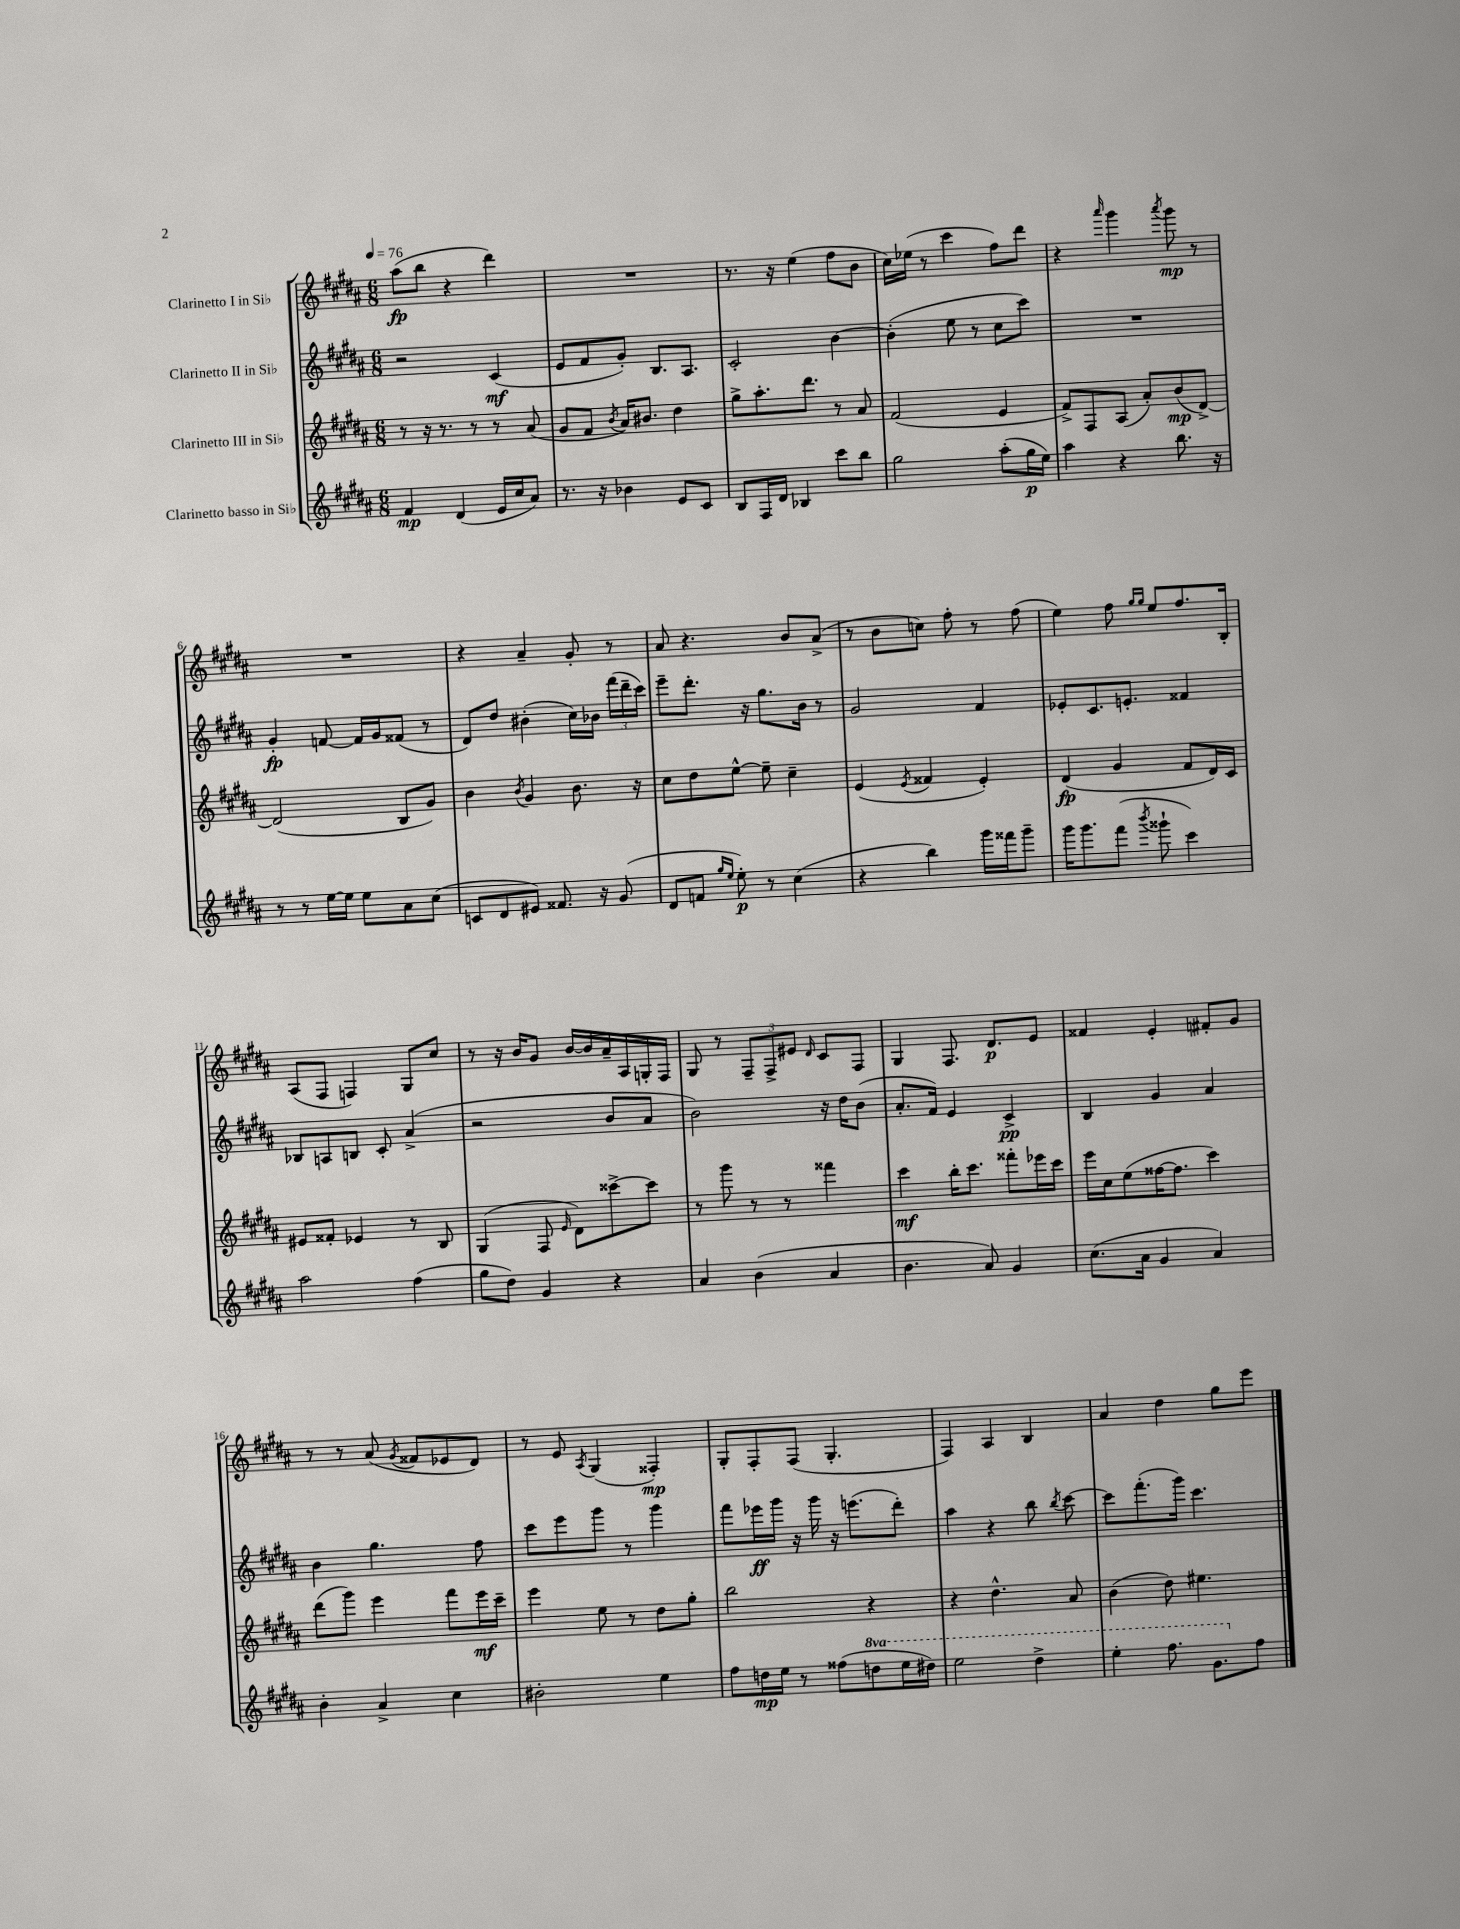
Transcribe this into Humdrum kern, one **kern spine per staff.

**kern	**kern	**kern	**kern
*staff4	*staff3	*staff2	*staff1
*clefG2	*clefG2	*clefG2	*clefG2
*k[f#c#g#d#a#]	*k[f#c#g#d#a#]	*k[f#c#g#d#a#]	*k[f#c#g#d#a#]
*M6/8	*M6/8	*M6/8	*M6/8
*MM76	*MM76	*MM76	*MM76
4f#	8r	2r	(8aa#
.	16r	.	8bb
.	8.r	.	.
(4d#	.	.	4r
.	8r	.	.
16e	8r	(4c#	4ddd#)
16cc#	.	.	.
8a#)	(8a#	.	.
=	=	=	=
8.r	8g#	8e	2.r
.	8f#	8f#	.
16r	.	.	.
.	8qb	.	.
4b-	16a#)	8g#')	.
.	8.b#	.	.
.	.	8.B	.
8e	4dd#	.	.
.	.	8.A#	.
8c#	.	.	.
=	=	=	=
8B	8gg#^	2c#'	8.r
16F#	8.aa#'	.	.
16d#	.	.	16r
4B-	.	.	(4ee
.	8.ddd#	.	.
8ccc#	8r	[4b	8ff#
8bb	8a#	.	8b
=	=	=	=
2gg#	(2f#	(4b']	16cc#)
.	.	.	(16ee-
.	.	.	8r
.	.	8ee	4ccc#
.	.	8r	.
(8aa#'	4e	8cc#	8ff#)
16gg#	.	8ccc#)	8ddd#
16ee)	.	.	.
=	=	=	=
4aa#	8f#^)	2.r	4r
.	8F#	.	.
.	.	.	16qqaaa#
4r	(8A#	.	4ggg#
.	8a#')	.	.
.	.	.	8qaaa#
8.bb	(8b	.	8ggg#
.	[8d#^)	.	8r
16r	.	.	.
=	=	=	=
8r	(2d#]	4g#'	2.r
8r	.	.	.
[16ee	.	[8f	.
16ee]	.	.	.
8ee	.	16f]	.
.	.	16g#	.
8a#	8B	(8f##	.
(8cc#	8g#)	8r	.
=	=	=	=
8c	4b	8d#)	4r
8d#	.	8dd#	.
.	8qb	.	.
8e#)	4g#	(4b#'	4a#~
8.f##	.	.	.
.	8.b	16cc#)	8g#'
16r	.	16b-	.
(8g#	.	(24fff#	8r
.	.	24ddd#~	.
.	16r	.	.
.	.	24ccc#)	.
=	=	=	=
8d#	8cc#	8eee~	8a#
8f	8dd#	8.ddd#'	4.r
16qqgg#	.	.	.
16qqee	.	.	.
8ee')	[8ee^^	.	.
.	.	16r	.
8r	8ee~]	8.gg#	.
(4cc#	4cc#~	.	8b
.	.	16b	.
.	.	8r	(8a#^
=	=	=	=
4r	(4e	2g#	8r
.	.	.	8b
.	8qe	.	.
4bb)	4f##	.	8cc)
.	.	.	8ff#'
16ggg#	4e')	4f#	8r
16fff##	.	.	.
8ggg#~	.	.	(8ff#
=	=	=	=
16ggg#	(4d#	8e-'	4ee)
8.ggg#	.	.	.
.	.	8.c#	.
(8fff#	4g#	.	8ff#
.	.	8.e'	.
.	.	.	16qqgg#
8qbbb	.	.	16qqgg#
8ggg##`	.	.	8ee
4ccc#)	8f#	4f##	8.ff#
.	16d#)	.	.
.	16c#	.	16B'
=	=	=	=
2aa#	8e#	8B-	(8A#
.	8f##'	8A	8F#
.	4e-	8B	4F)
.	.	8c#'	.
(4ff#	8r	(4a#^	8G#
.	8B	.	8cc#
=	=	=	=
8gg#	(4G#	2r	8r
8dd#)	.	.	16r
.	.	.	16b
4g#	8F#	.	8g#
.	16qqe	.	.
.	8d#)	.	[16b
.	.	.	16b]
4r	[8ccc##^	8b	16a#~
.	.	.	16A#
.	8ccc##]	8a#	16G'
.	.	.	16F#
=	=	=	=
4a#	8r	2b)	8G#
.	8ggg#	.	8r
(4b	8r	.	12F#~
.	.	.	12F#^
.	8r	.	.
.	.	.	12e#
.	.	.	16qqd#
4a#	4fff##	16r	8c#
.	.	16dd#	.
.	.	(8b	8F#
=	=	=	=
4.b	4ccc#	8.a#'	4G#
.	.	16f#)	.
.	16bb'	4e	8.F#
.	8.ccc#	.	.
8a#)	.	.	.
.	.	.	8.d#
4g#	8fff##'	4c#^	.
.	16eee-	.	8e
.	16ccc#	.	.
=	=	=	=
(8.cc#	16eee	4B	4f##
.	16cc#	.	.
.	(8ee	.	.
16a#	.	.	.
4g#	[16ff##	4g#	4e'
.	8.ff##]	.	.
4a#)	4ccc#)	4a#	8f#'
.	.	.	8g#
=	=	=	=
4b'	(8ddd#	4b	8r
.	8ggg#)	.	8r
4a#^	4eee	4.gg#	(8a#
.	.	.	8qg#
.	.	.	8f##
4cc#	8fff#	.	8e-
.	16eee	8ff#	8d#)
.	16ccc#~	.	.
=	=	=	=
2b#'	4eee	8ccc#	8r
.	.	8eee	8e
.	.	.	8qA#
.	8ee	8ggg#	(4G#
.	8r	8r	.
4ee	8dd#	4ggg#	4F##')
.	8gg#'	.	.
=	=	=	=
8ff#	2bb	8fff#	8G#'
16dd	.	16eee-	8F#'
16ee	.	16ggg#	.
8r	.	16r	(8F#
.	.	16ggg#	.
(8ff##	.	16r	4.G#'
.	.	(8.eee	.
8ddd	4r	.	.
16eee	.	8ddd#')	.
16ddd#)	.	.	.
=	=	=	=
2eee	4r	4aa#	4F#)
.	4.dd#^^	4r	4A#
4ddd#^	.	8bb	4B
.	.	8qbb	.
.	8a#	[8ccc#	.
=	=	=	=
4eee'	(4b	8ccc#]	4a#
.	.	(8.fff#'	.
8.fff#	8dd#)	.	4dd#
.	.	16ggg#)	.
.	4.ee#	4.ccc#	.
8.gg#	.	.	.
.	.	.	8gg#
8ff#	.	.	8eee
==	==	==	==
*-	*-	*-	*-
